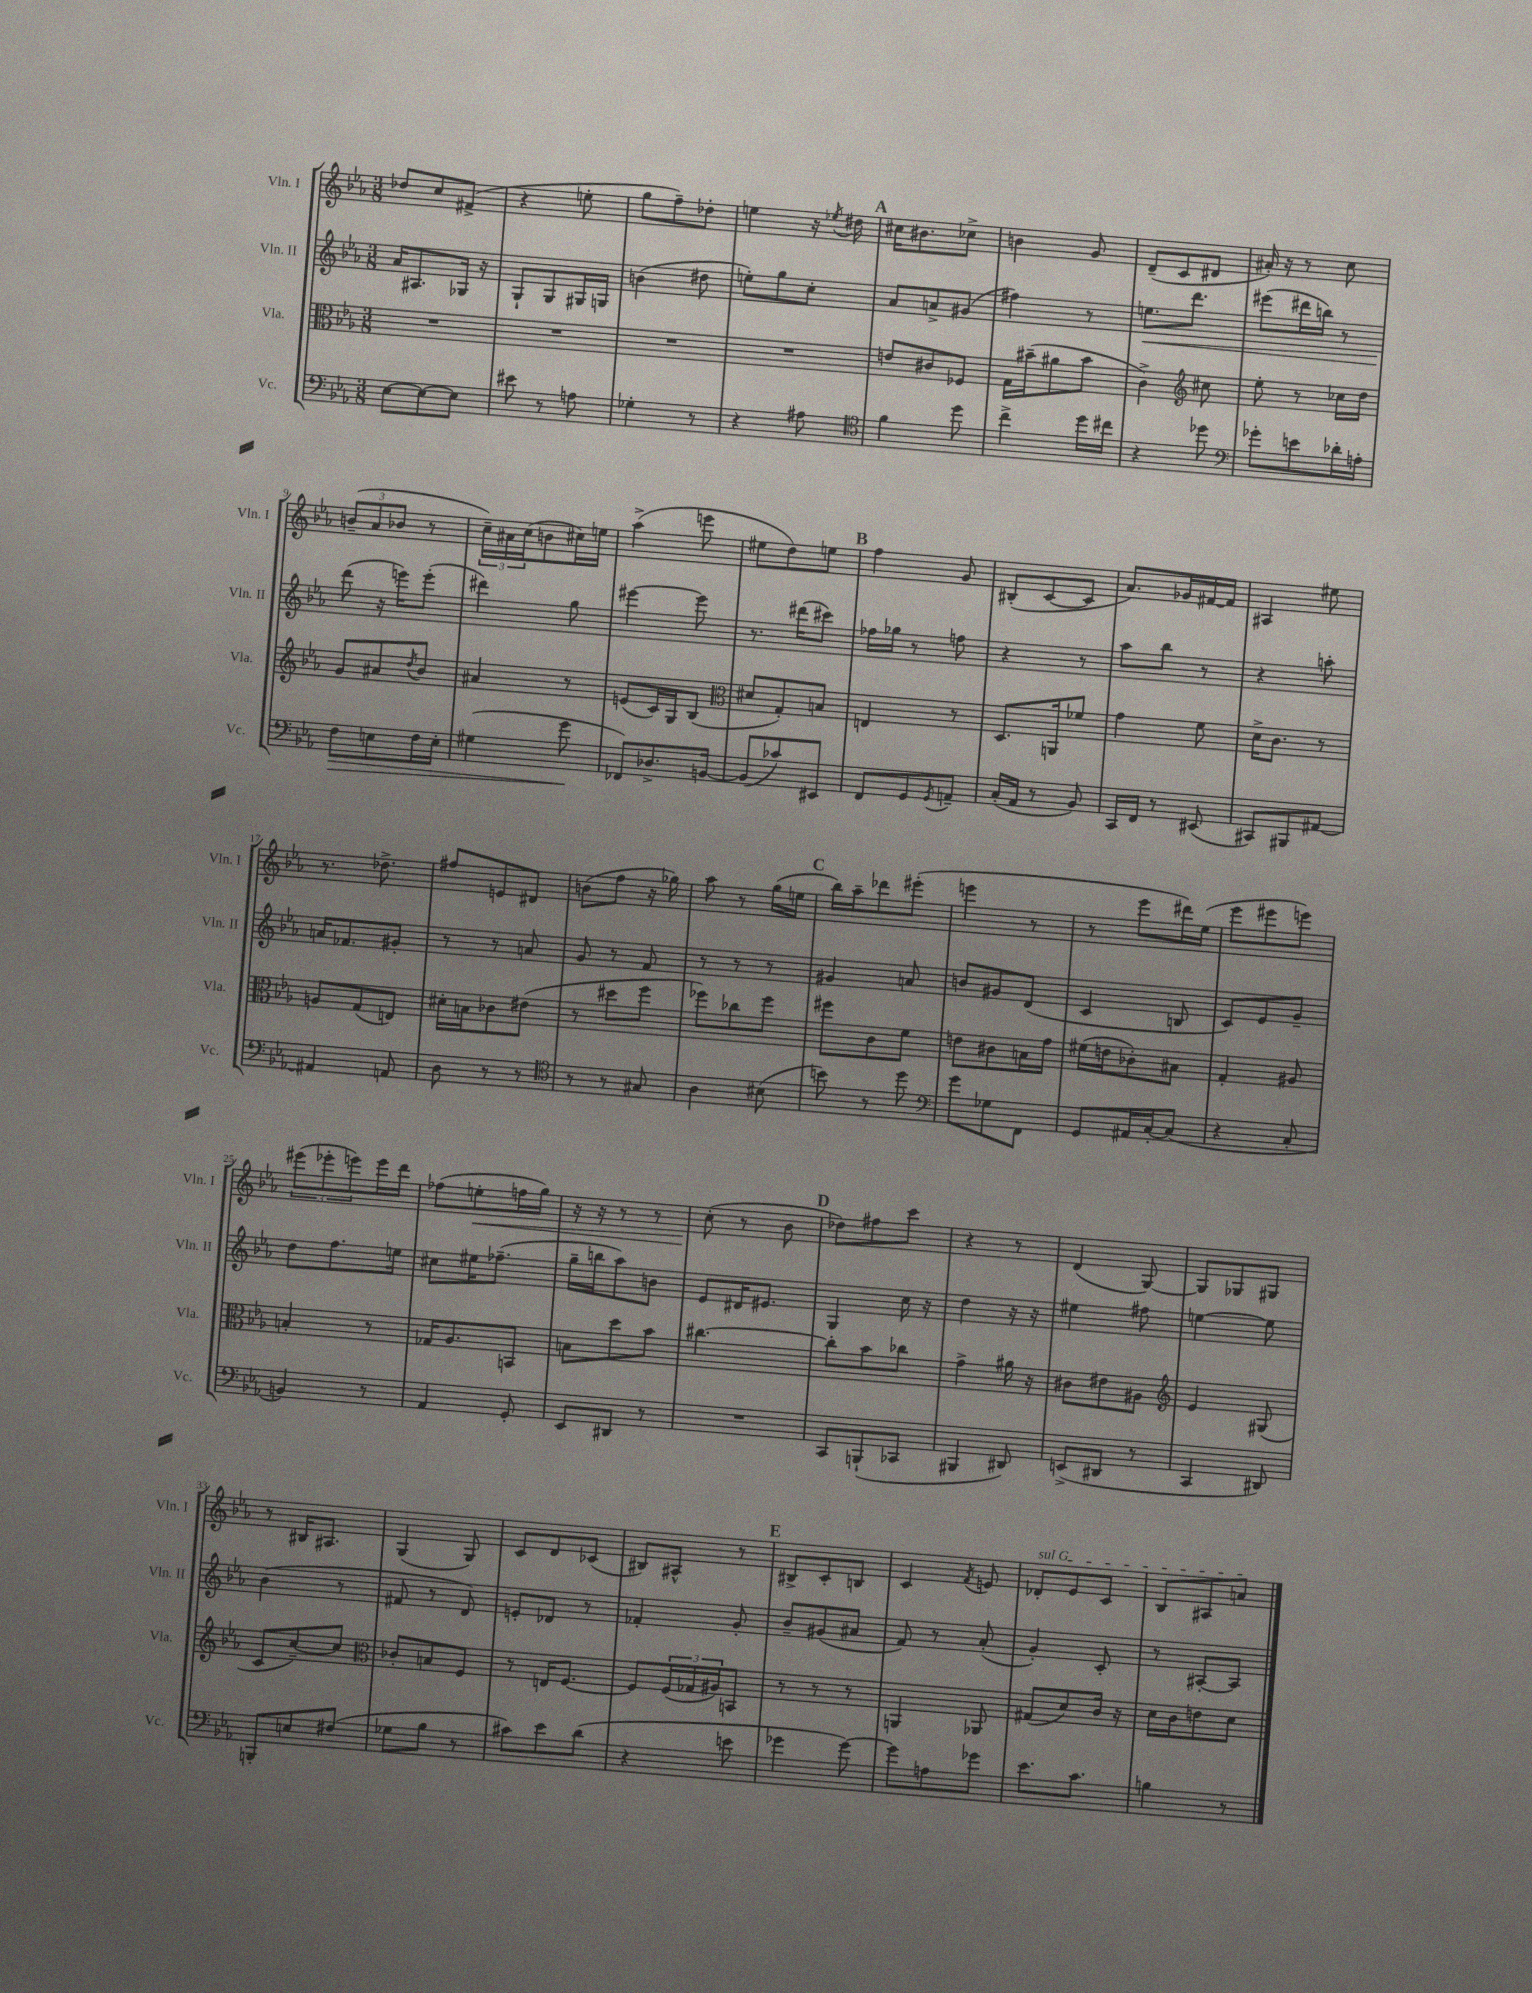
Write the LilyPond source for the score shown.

<<
\new StaffGroup <<
\new Staff = "s0" \with { instrumentName = "Vln. I" shortInstrumentName = "Vln. I" } {
    \clef treble \key ees \major \numericTimeSignature \time 3/8
    des''8 c''8 fis'8->( |
    r4 e''8-. |
    g''8 f''8--) des''8-. |
    e''4 r16 \acciaccatura { ees''8 } dis''16 |
    \mark \markup { \bold "A" } cis''16 bis'8. ces''8-> |
    b'4 g'8 |
    d'8--( c'8 dis'8 |
    ais'16-.) r16 r8 c''8 |
    \tuplet 3/2 { b'8--( aes'8 bes'8 } r8 |
    \tuplet 3/2 { c''16--) ais'16 c''16( } b'8 cis''16) e''16 |
    aes''4->( e'''8 |
    eis''8 d''8) e''8 |
    \mark \markup { \bold "B" } f''4 g'8 |
    bis8-.( c'8~ c'8 |
    aes'8.) ges'16 fis'16~ fis'16 |
    ais4 eis''8 |
    r8. des''8.-> |
    fis''8 e'8 dis'8 |
    b'8( f''8 r16 ges''16) |
    aes''8 r8 g''16( e''16 |
    \mark \markup { \bold "C" } bes''16) aes''16-- des'''8 eis'''8-.( |
    e'''4 r8 |
    r8 ees'''8 dis'''16) ees''16( |
    ees'''8 eis'''8 e'''8) |
    \tuplet 3/2 { eis'''8( ees'''8-. e'''8) } e'''16 d'''16 |
    fes''8( e''8-.\< f''16 g''16) |
    r16 r16 r8 r8 |
    c''8-.\!( r8 bes'8 |
    \mark \markup { \bold "D" } des''8) fis''8 c'''8 |
    r4 r8 |
    d'4( g8~) |
    g8 ges8 gis8 |
    r8 bis16 ais8. |
    g4( g8) |
    c'8 d'8 ces'8( |
    bis8) ais8-^ r8 |
    \mark \markup { \bold "E" } bis8-> c'8-. b8 |
    c'4 \acciaccatura { f'8 } e'8 |
    \once \override TextSpanner.bound-details.left.text = \markup { \italic "sul G" } des'8-.\startTextSpan ees'8 c'8 |
    bes8 ais8 a'8\stopTextSpan \bar "|." |
}
\new Staff = "s1" \with { instrumentName = "Vln. II" shortInstrumentName = "Vln. II" } {
    \clef treble \key ees \major \numericTimeSignature \time 3/8
    aes'16 ais8. ges16 r16 |
    g8-! g8 gis16 g16 |
    b'4( dis''8 |
    e''8-.) g''8 c''8-. |
    \mark \markup { \bold "A" } aes'8 a'8-> gis'8( |
    fis''4) r8 |
    e''8.\< d'''8. |
    eis'''8( dis'''16 b''16) r8 |
    d'''8\!( r16 e'''16) e'''8-.( |
    dis'''4) g''8 |
    eis'''4~ eis'''8 |
    r8. dis'''16( cis'''8) |
    \mark \markup { \bold "B" } fes''16 ges''16 r8 f''8 |
    r4 r8 |
    aes''8 bes''8 r8 |
    r4 a''8-. |
    a'16 fes'8. gis'8-. |
    r8 r8 a'8 |
    g'8 r8 f'8 |
    r8 r8 r8 |
    \mark \markup { \bold "C" } gis'4 a'8 |
    b'8 gis'8 d'8( |
    c'4 b8 |
    c'8) ees'8 g'8-- |
    d''8 f''8. e''16 |
    cis''8 eis''16 fes''8.--( |
    g''16-- b''16 aes''8) b'8 |
    ees'8 dis'16 eis'8. |
    \mark \markup { \bold "D" } g4 c''16 r16 |
    d''4 r16 r16 |
    eis''4 fis''8 |
    e''4~ e''8 |
    bes'4( r8 |
    fis'8 r8 d'8) |
    e'8-. des'8 r8 |
    fes'4-. g'8-. |
    \mark \markup { \bold "E" } bes'8-- gis'8( ais'8 |
    f'8) r8 aes'8-.( |
    g'4-.) c'8-. |
    r8 ais8~-. ais8 \bar "|." |
}
\new Staff = "s2" \with { instrumentName = "Vla." shortInstrumentName = "Vla." } {
    \clef alto \key ees \major \numericTimeSignature \time 3/8
    R4. |
    R4. |
    R4. |
    R4. |
    \mark \markup { \bold "A" } e'8 cis'8 fes8 |
    g16 bis'16--( ais'8 bis'8 |
    c'4->) \clef treble cis''8 |
    ees''8-. r8 ces''16 d''16 |
    g'8 ais'8 \acciaccatura { d''8 } bes'8 |
    ais'4 r8 |
    e'8( c'16) g16 bes8( |
    \clef alto dis'8 g8-.) b8 |
    \mark \markup { \bold "B" } e4 r8 |
    d8. a,16 fes'8 |
    g'4 f'8 |
    d'16-> c'8. r8 |
    a8 g8( e8) |
    dis'16-. b16 ces'8 eis'8( |
    r8 dis''8 f''8 |
    fes''8) ces''8 fes''8 |
    \mark \markup { \bold "C" } fis''8 c'8 f'8 |
    e'8 cis'8 b16 g'16 |
    fis'16( e'16 ces'8-.) bis8 |
    g4-. ais8 |
    b4-. r8 |
    ges16 aes8. b,8 |
    b8 d''8 bes'8 |
    cis''4.~ |
    \mark \markup { \bold "D" } cis''8-. bes'8 ces''8 |
    g'4-> ais'16 r16 |
    cis'8 eis'8 ais8 |
    \clef treble ees'4 gis8( |
    c'8 c''8~--) c''8 |
    \clef alto ces'8-. b8 f8 |
    r8 e16 f8.~ |
    f8 \tuplet 3/2 { f16( ges16 ais16) } b,8 |
    \mark \markup { \bold "E" } r8 r8 r8 |
    a,4 aes,8 |
    gis8( d'8) c'16 r16 |
    d'16 c'16 e'8 d'8 \bar "|." |
}
\new Staff = "s3" \with { instrumentName = "Vc." shortInstrumentName = "Vc." } {
    \clef bass \key ees \major \numericTimeSignature \time 3/8
    ees8~ ees8~ ees8 |
    eis'8 r8 a8 |
    ges4-. r8 |
    r4 ais8 |
    \mark \markup { \bold "A" } \clef tenor f'4 d''8 |
    c''4-> d''16 cis''16 |
    r4 des''8 |
    \clef bass ges'8-. e'8 des'16-. a16-. |
    f8\> e8 f16 e16-. |
    gis4( g'8\! |
    fes,8) des8.-> b,16~ |
    b,8( ces'8) eis,8 |
    \mark \markup { \bold "B" } f,8 g,8 \acciaccatura { g,8 } a,8-- |
    c16-.( aes,16 r8 bes,8) |
    c,16 f,16 r8 eis,8( |
    cis,8) bis,,8 ais,8~ |
    ais,4 a,8 |
    d8 r8 r8 |
    \clef tenor r8 r8 gis8 |
    aes4 bis8( |
    \mark \markup { \bold "C" } b'8) r8 d''8 |
    \clef bass g'8 ges8 f,8 |
    g,8 ais,16 c16~-. c8( |
    r4 c8-. |
    b,4) r8 |
    aes,4 g,8-. |
    ees,8 dis,8 r8 |
    R4. |
    \mark \markup { \bold "D" } c,8 b,,8-!( ces,8 |
    bis,,4 dis,8) |
    e,8->( dis,8 r8 |
    c,4 dis,8) |
    b,,8-. e8 fis8( |
    ges8 bes8 r8 |
    cis'8) ees'8 d'8( |
    r4 e'8 |
    \mark \markup { \bold "E" } ges'4 ges'8~) |
    ges'8 a8 ges'8 |
    ees'8. c'8. |
    b4 r8 \bar "|." |
}
>>
>>
